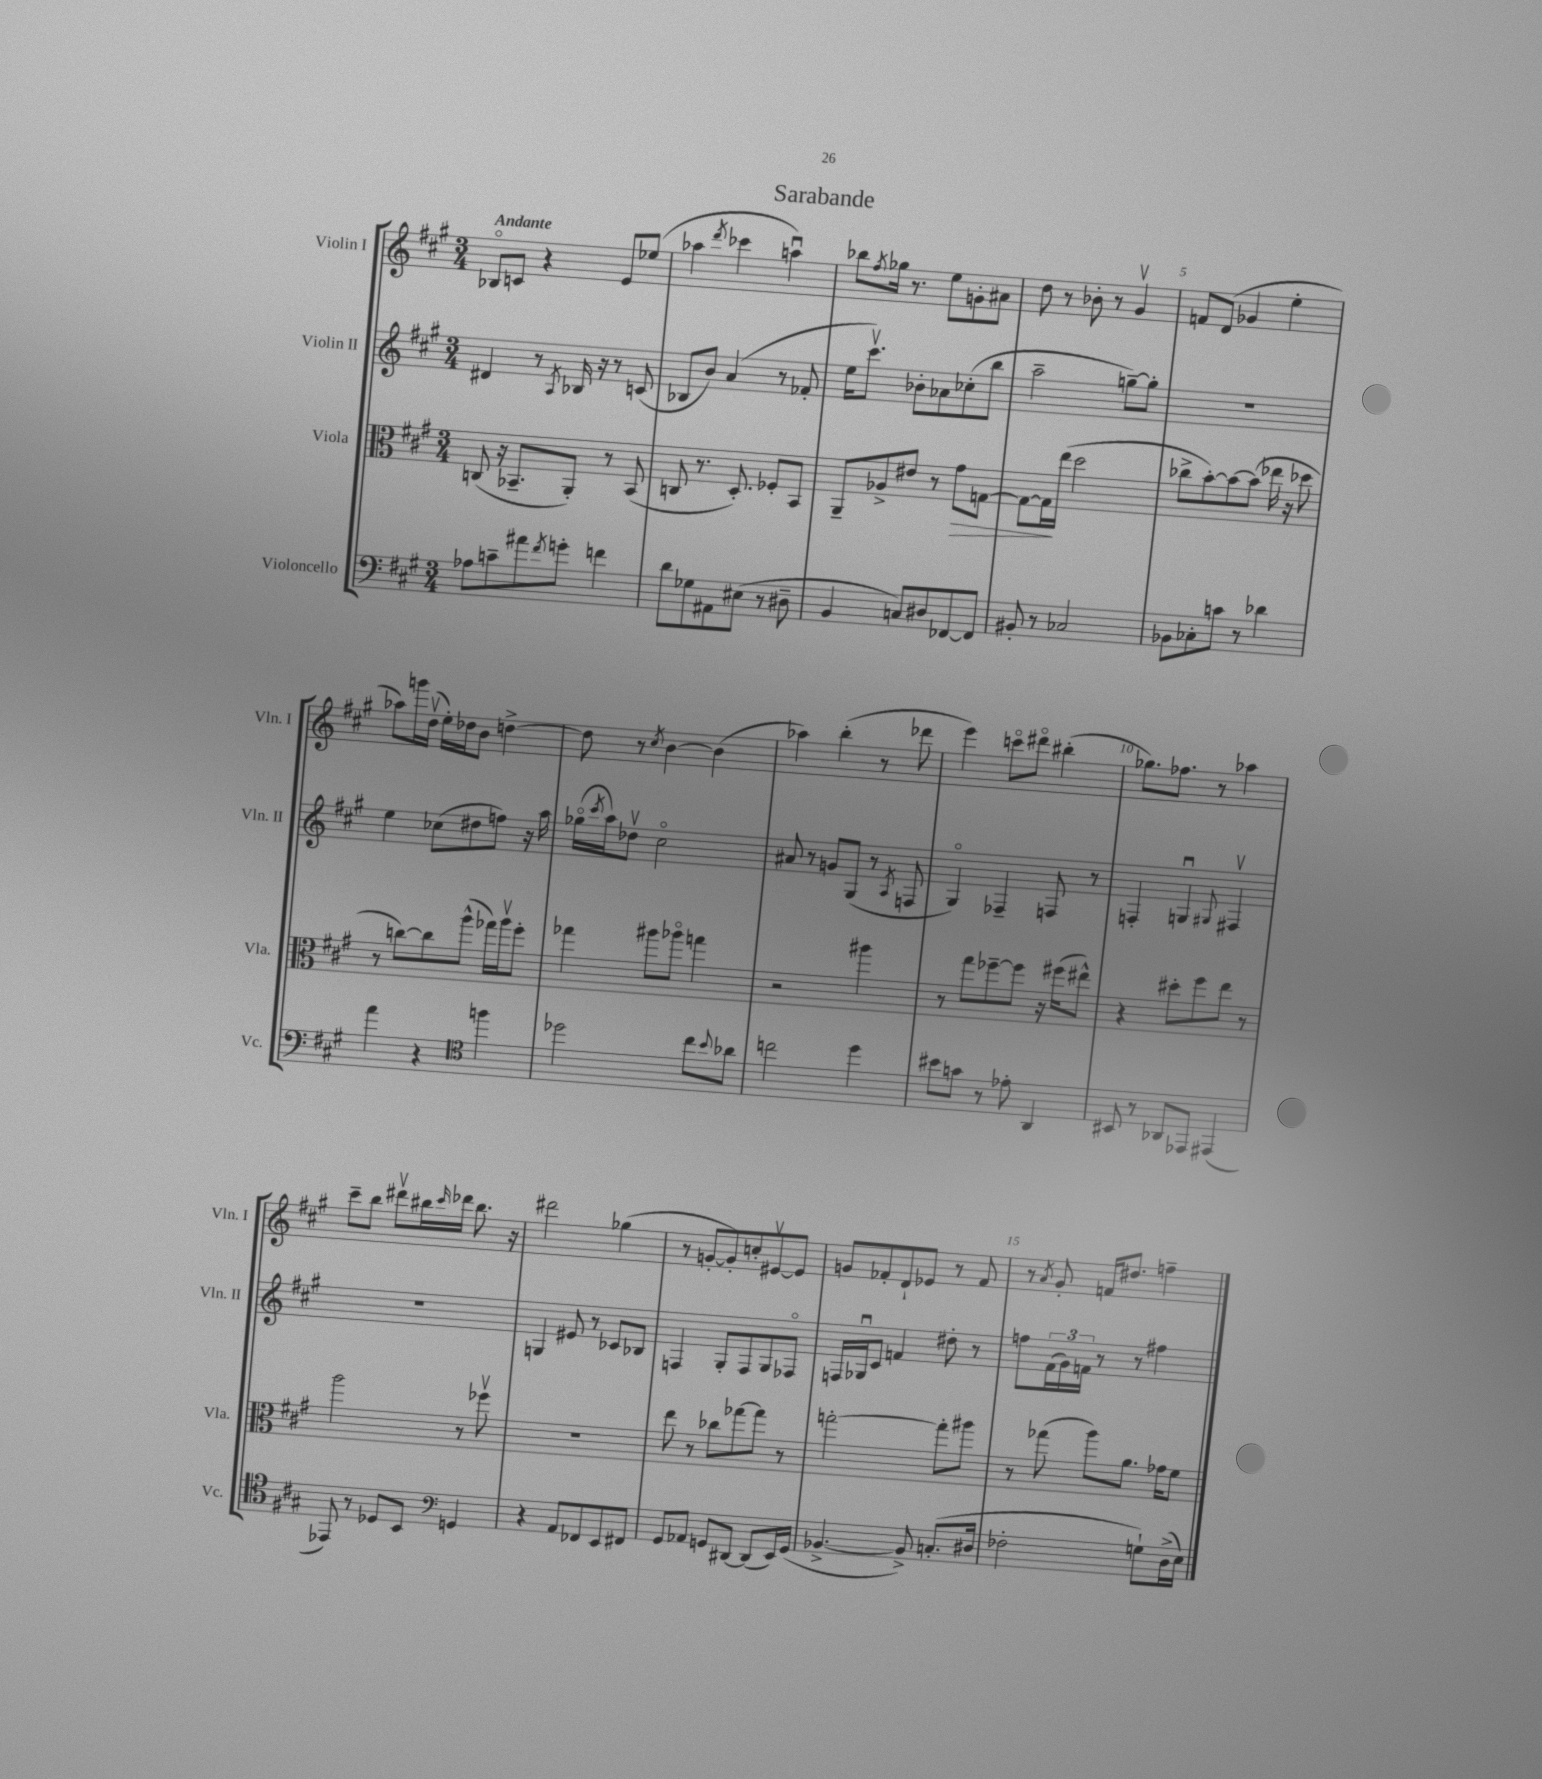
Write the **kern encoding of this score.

**kern	**kern	**kern	**kern
*staff4	*staff3	*staff2	*staff1
*clefF4	*clefC3	*clefG2	*clefG2
*k[f#c#g#]	*k[f#c#g#]	*k[f#c#g#]	*k[f#c#g#]
*M3/4	*M3/4	*M3/4	*M3/4
8A-\L	(8C/	4d#/	8B-o/L
8c~\	16r	.	8c/J
.	8.BB-~/L	.	.
8a#\	.	8r	4r
8qf#/	.	8qA/	.
8g'\J	8AA'/J)	16B-/	.
.	.	16r	.
4f\	8r	8r	8e/L
.	(8BB-/	(8c/	(8ee-/J
=	=	=	=
8d\L	8C/	8B-/L	4aa-\
8G-\	8.r	8b/J)	.
.	.	.	8qddd/
8AA#\	.	(4a/	4ccc-\
.	8.D'/)	.	.
(8E#\J	.	.	.
8r	8F-'/L	8r	4aau\)
8D#~\	8BB/J	8f-'/	.
=	=	=	=
4BB/	8AA~/L	16ee\LK	8bb-\L
.	.	8.ccc#v\J)	.
.	.	.	8qff#/
.	8A-^/	.	16gg-\Jk
.	.	.	8.r
8C/L)	8e#/J	8b-'\L	.
8D#/	8r	8a-\	8ee\L
[8FF-/	8g#\L	(8cc-'\	8g'\
8FF-/]J	[8G\J	8bb\J	8a#\J
=	=	=	=
8BB#'/	8G\_L	2aa~\	8dd\
8r	16G\]L	.	8r
.	(16ee\JJ	.	.
2C-/	2dd\	.	8b-'\
.	.	.	8r
.	.	[8gg~\L)	4g#v/
.	.	8gg'\]J	.
=	=	=	=
8BB-\L	8cc-^\L	2.r	8f/L
8C-'\	[8b'\)	.	(8d/J
8c\J	8b\_	.	4g-/
8r	(8b\]J	.	.
4d-\	16ee-\	.	4ee'\
.	16r	.	.
.	8dd-\	.	.
=	=	=	=
4a\	8r	4ee\	8aa-\L)
.	[8cc\L)	.	16ggg\L
.	.	.	(16ddv\JJ
4r	8cc\]	(8cc-\L	16ee'\LL)
.	.	.	16dd-\J
.	(8aa^^\J	8dd#\	8b\J
*clefC4	*	*	*
4ff\	16gg-\LL)	8ff\J)	[4dd^\
.	16aav\J	.	.
.	8ff#'\J	16r	.
.	.	16aa\	.
=	=	=	=
2dd-\	4gg-\	(16gg-o\LL	8dd\]
.	.	8qccc#/	.
.	.	16aa\J)	.
.	.	8dd-v\J	8r
.	.	.	8qcc#/
.	8aa#\L	2cc#o\	[4b\
.	8aa-o\J	.	.
8cc#\L	4gg\	.	(4b\]
8qqb/	.	.	.
8a-\J	.	.	.
=	=	=	=
2cc\	2r	8a#/	4aa-\)
.	.	8r	.
.	.	8g/L	(4bb'\
.	.	(8G#/J	.
4dd\	4aa#\	8r	8r
.	.	8qA/	.
.	.	8F/	8ddd-\
=	=	=	=
8b#\L	8r	4G#o/)	4eee\)
8g\J	8gg#\L	.	.
8r	[8ff-~\	4F-~/	8ccco\L
8e-'\	8ff-\]J	.	8ddd#o\J
4AA/	16r	8F/	(4bb#'\
.	(16ff#\LK	.	.
.	8ee#^^\J)	8r	.
=	=	=	=
8BB#/	4r	4F'/	8.gg-\L)
8r	.	.	.
.	.	.	8.ff-\J
8AA-/L	8dd#'\L	4Gu/	.
8EE-/J	8ff#\	.	8r
.	.	8qqG#/	.
(4EE#/	8ee\J	4F#v/	4aa-\
.	8r	.	.
=	=	=	=
8EE-/)	2aa\	2.r	8ccc#~\L
8r	.	.	8bb\J
8D-/L	.	.	8ddd#v\L
8BB/J	.	.	16bb#\L
.	.	.	16qqccc#/
.	.	.	16ddd-\JJ
*clefF4	*	*	*
4GG/	8r	.	8.bb#\
.	8ff-v\	.	.
.	.	.	16r
=	=	=	=
4r	2.r	4G/	2ddd#\
8AA/L	.	8e#/	.
8FF-/	.	8r	.
8EE/	.	8c-/L	(4gg-\
8FF#/J	.	8B-/J	.
=	=	=	=
8GG#/L	8ee\	4F/	8r
8AA-/J	8r	.	[8g'/L
8GG/L	8cc-\L	8G#'/L	8g'/])
[8DD#/J	[8gg-\	8F/	8cc'/
(8DD#/]L	8gg-\]J	8G#/	[8e#v/
16EE/L)	8r	8F-o/J	8e#/]J
(16GG/JJ	.	.	.
=	=	=	=
[4.BB-^/	[2gg'\	16F/LL	8g/L
.	.	16G-u/J	.
.	.	8c#/J	8f-'/
.	.	4f/	8d`/
8BB-^/])	.	.	8e-/J
(8.C'/L	8gg'\]L	8dd#'\	8r
.	8aa#\J	8r	8f-/
16D#/Jk	.	.	.
=	=	=	=
2F-'\	8r	8ff\L	8r
.	.	.	8qa/
.	(8gg-\	(24f#\L	8g#'/
.	.	24g#\)	.
.	.	24f\JJ	.
.	8aa\L)	8r	16f/LK
.	.	.	8.dd#/J
.	8.a\J	8r	.
8G`\L)	.	4ff#\	4ff~\
.	16g-\LK	.	.
(16D^\L	8f#\J	.	.
16E\JJ)	.	.	.
==	==	==	==
*-	*-	*-	*-
